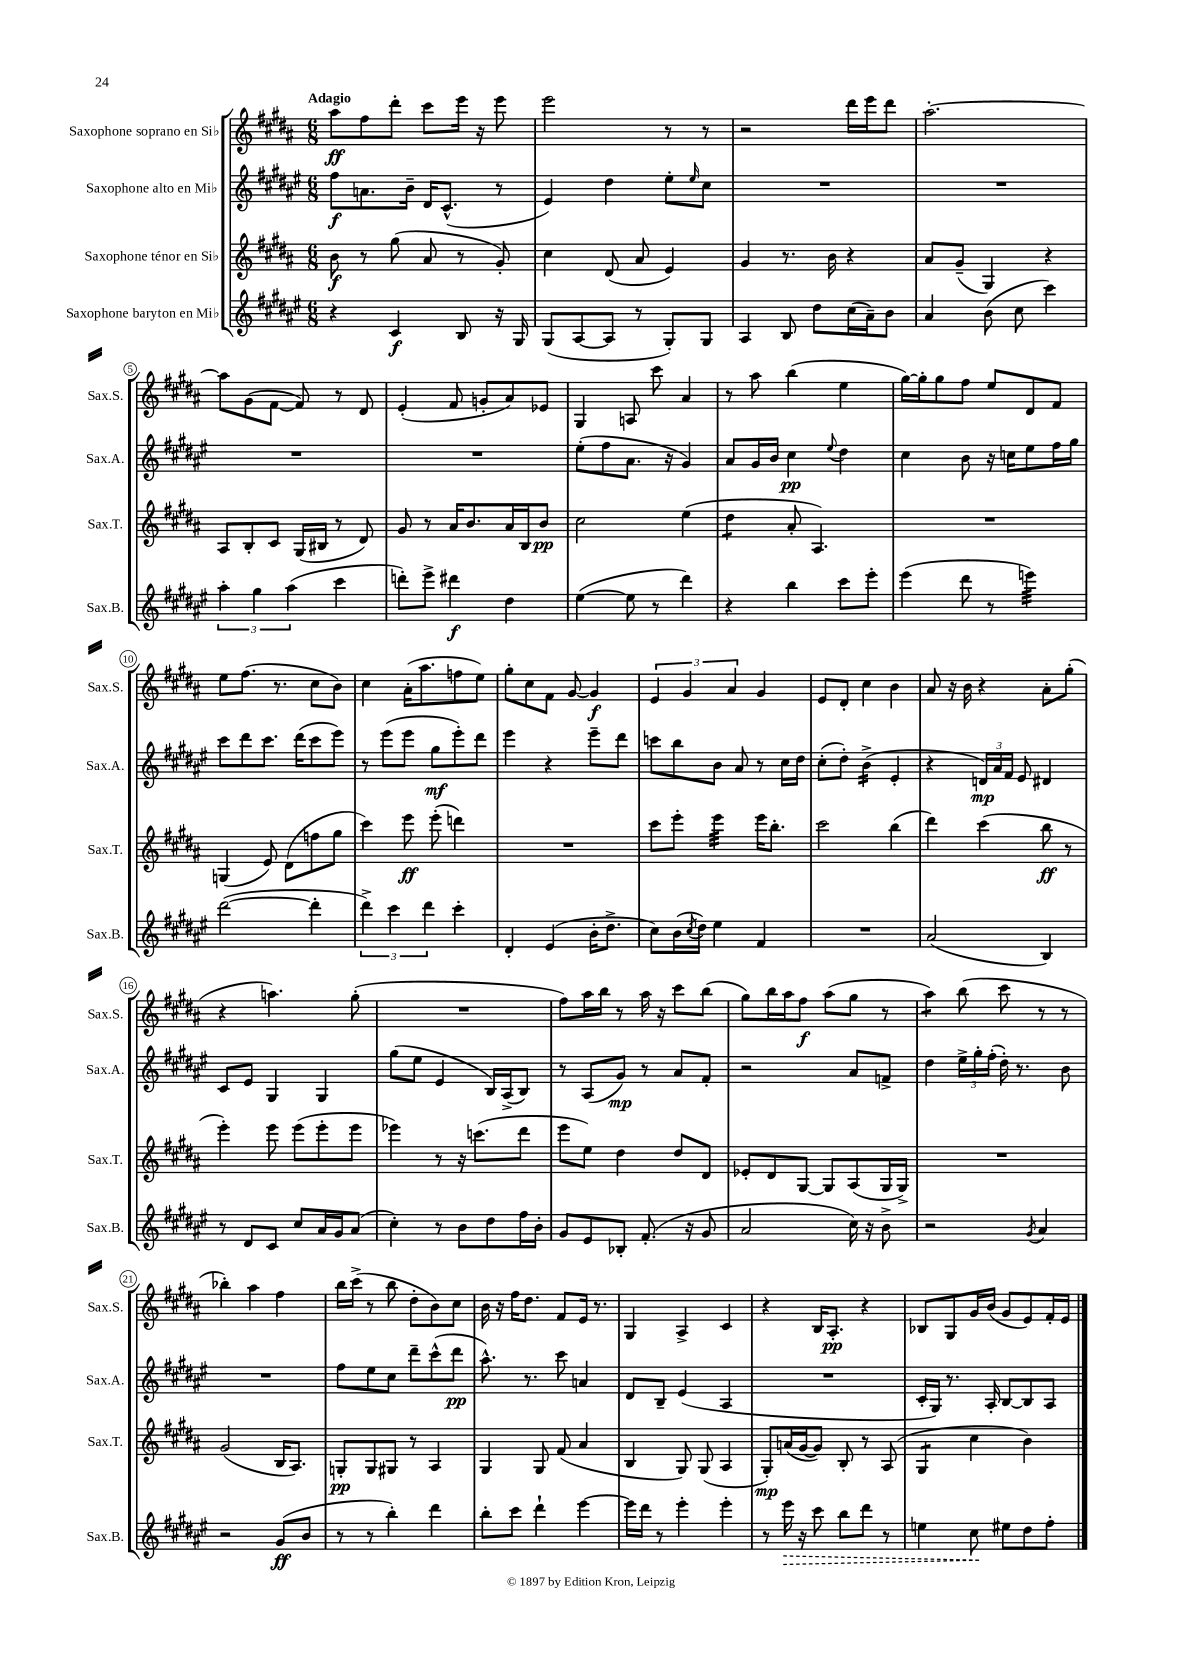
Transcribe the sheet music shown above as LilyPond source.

<<
\new StaffGroup <<
\new Staff = "s0" \with { instrumentName = "Saxophone soprano en Sib" shortInstrumentName = "Sax.S." } {
    \clef treble \key b \major \numericTimeSignature \time 6/8 \tempo "Adagio"
    ais''8\ff fis''8 dis'''8-. cis'''8 e'''16 r16 e'''8 |
    e'''2 r8 r8 |
    r2 dis'''16 e'''16 dis'''8 |
    ais''2.~-. |
    ais''8 gis'8( fis'8~ fis'8) r8 dis'8 |
    e'4-.( fis'8 g'8-. ais'8) ees'8 |
    gis4 a8 cis'''8 ais'4 |
    r8 ais''8 b''4( e''4 |
    gis''16~) gis''16-. gis''8 fis''8 e''8 dis'8 fis'8 |
    e''8 fis''8.( r8. cis''8 b'8) |
    cis''4 ais'16-.( ais''8. f''8 e''8) |
    gis''8-. cis''8 fis'8 gis'8~ gis'4\f |
    \tuplet 3/2 { e'4 gis'4 ais'4 } gis'4 |
    e'8 dis'8-. cis''4 b'4 |
    ais'8 r16 b'16 r4 ais'8-. gis''8-.( |
    r4 a''4.) gis''8-.( |
    R2. |
    fis''8) ais''16 b''16 r8 ais''16 r16 cis'''8 b''8( |
    gis''8) b''16 ais''16 fis''8\f ais''8( gis''8 r8 |
    ais''4:8) b''8( cis'''8 r8 r8 |
    bes''4-.) ais''4 fis''4 |
    b''16 cis'''16->( r8 b''8 dis''8-. b'8) cis''8 |
    b'16 r16 fis''16 dis''8. fis'8 e'16 r8. |
    gis4 ais4-> cis'4 |
    r4 b16 ais8.-.\pp r4 |
    bes8 gis8 gis'16 b'16( gis'8 e'8) fis'16-. e'16 \bar "|." |
}
\new Staff = "s1" \with { instrumentName = "Saxophone alto en Mib" shortInstrumentName = "Sax.A." } {
    \clef treble \key fis \major \numericTimeSignature \time 6/8
    fis''8\f a'8. b'16-- dis'16 cis'8.-^( r8 |
    eis'4) dis''4 eis''8-. \grace { eis''16 } cis''8 |
    R2. |
    R2. |
    R2. |
    R2. |
    eis''8-.( fis''8 ais'8. r16 gis'4) |
    ais'8 gis'16 b'16 cis''4\pp \appoggiatura { eis''8 } dis''4 |
    cis''4 b'8 r16 c''16 eis''8 fis''16 gis''16 |
    cis'''8 dis'''8 cis'''8. dis'''16( cis'''8 eis'''8) |
    r8 eis'''8( eis'''8 gis''8\mf eis'''8-.) dis'''8 |
    eis'''4 r4 eis'''8-- dis'''8 |
    c'''8 b''8 b'8 ais'8 r8 cis''16 dis''16 |
    cis''8-.( dis''8-.) b'4:16->( eis'4-. |
    r4 \tuplet 3/2 { d'16\mp) ais'16 fis'16 } eis'8 dis'4 |
    cis'8 eis'8 gis4 gis4 |
    gis''8( eis''8 eis'4 b16) ais16->( b8) |
    r8 ais8( gis'8\mp) r8 ais'8 fis'8-. |
    r2 ais'8 f'8-> |
    dis''4 \tuplet 3/2 { eis''16-> gis''16-. fis''16-.( } dis''16-.) r8. b'8 |
    R2. |
    fis''8 eis''8 cis''8 dis'''8-- cis'''8-^( dis'''8\pp |
    ais''8.-^) r8. cis'''8 a'4 |
    dis'8 b8-- eis'4( ais4 |
    R2. |
    cis'16-. gis16) r8. ais16-. b8~ b8 ais8 \bar "|." |
}
\new Staff = "s2" \with { instrumentName = "Saxophone ténor en Sib" shortInstrumentName = "Sax.T." } {
    \clef treble \key b \major \numericTimeSignature \time 6/8
    b'8\f r8 gis''8( ais'8 r8 gis'8-.) |
    cis''4 dis'8( ais'8 e'4) |
    gis'4 r8. b'16 r4 |
    ais'8 gis'8--( gis4) r4 |
    ais8 b8-. cis'8 gis16( bis16 r8 dis'8) |
    gis'8 r8 ais'16 b'8. ais'16 b16 b'8\pp |
    cis''2 e''4( |
    dis''4:8 ais'8-. ais4.) |
    R2. |
    g4( e'8) dis'8( f''8 gis''8 |
    cis'''4) e'''8\ff e'''8-.( d'''4) |
    R2. |
    cis'''8 e'''8-. e'''4:32 e'''16 b''8.-. |
    cis'''2 b''4( |
    dis'''4) cis'''4( b''8\ff r8 |
    e'''4-.) e'''8 e'''8( e'''8-. e'''8 |
    ees'''4) r8 r16 c'''8.( dis'''8 |
    e'''8 e''8) dis''4 dis''8 dis'8 |
    ees'8-. dis'8 gis8~ gis8 ais8( gis16 gis16->) |
    R2. |
    gis'2( b16 ais8.) |
    g8-.\pp g8 gis8 r8 ais4 |
    gis4 gis8 fis'8( ais'4 |
    b4 gis8) gis8( ais4 |
    gis8-.\mp) a'16( gis'16~ gis'8) b8-. r8 ais8( |
    gis4:8 cis''4 b'4) \bar "|." |
}
\new Staff = "s3" \with { instrumentName = "Saxophone baryton en Mib" shortInstrumentName = "Sax.B." } {
    \clef treble \key fis \major \numericTimeSignature \time 6/8
    r4 cis'4\f b8 r16 gis16 |
    gis8( ais8~ ais8 r8 gis8-.) gis8 |
    ais4 b8 dis''8 cis''16( ais'16--) b'8 |
    ais'4 b'8( cis''8 cis'''4) |
    \tuplet 3/2 { ais''4-. gis''4 ais''4( } cis'''4 |
    d'''8-.) eis'''8-> dis'''4\f dis''4 |
    eis''4~( eis''8 r8 dis'''4) |
    r4 b''4 cis'''8 eis'''8-. |
    eis'''4( dis'''8 r8 e'''4:32) |
    dis'''2~( dis'''4-. |
    \tuplet 3/2 { dis'''4->) cis'''4 dis'''4 } cis'''4-. |
    dis'4-. eis'4( b'16-. dis''8.-> |
    cis''8) b'16( \acciaccatura { cis''8 } dis''16) eis''4 fis'4 |
    R2. |
    ais'2( b4) |
    r8 dis'8 cis'8 cis''8 ais'16 gis'16 ais'8( |
    cis''4-.) r8 b'8 dis''8 fis''16 b'16-. |
    gis'8 eis'8 bes8-. fis'8.-.( r16 gis'8 |
    ais'2 cis''16) r16 b'8-> |
    r2 \acciaccatura { gis'8 } ais'4 |
    r2 gis'8\ff( b'8 |
    r8 r8 b''4-.) dis'''4 |
    b''8-. cis'''8 dis'''4-! eis'''4~ |
    eis'''16 dis'''16 r8 eis'''4-. eis'''4-. |
    r8 \once \override Hairpin.style = #'dashed-line eis'''16\> r16 cis'''8 b''8 dis'''8 r8 |
    e''4 cis''8\! eis''8 dis''8 fis''8-. \bar "|." |
}
>>
>>
\layout { \context { \Score \override BarNumber.stencil = #(make-stencil-circler 0.1 0.3 ly:text-interface::print) } }
